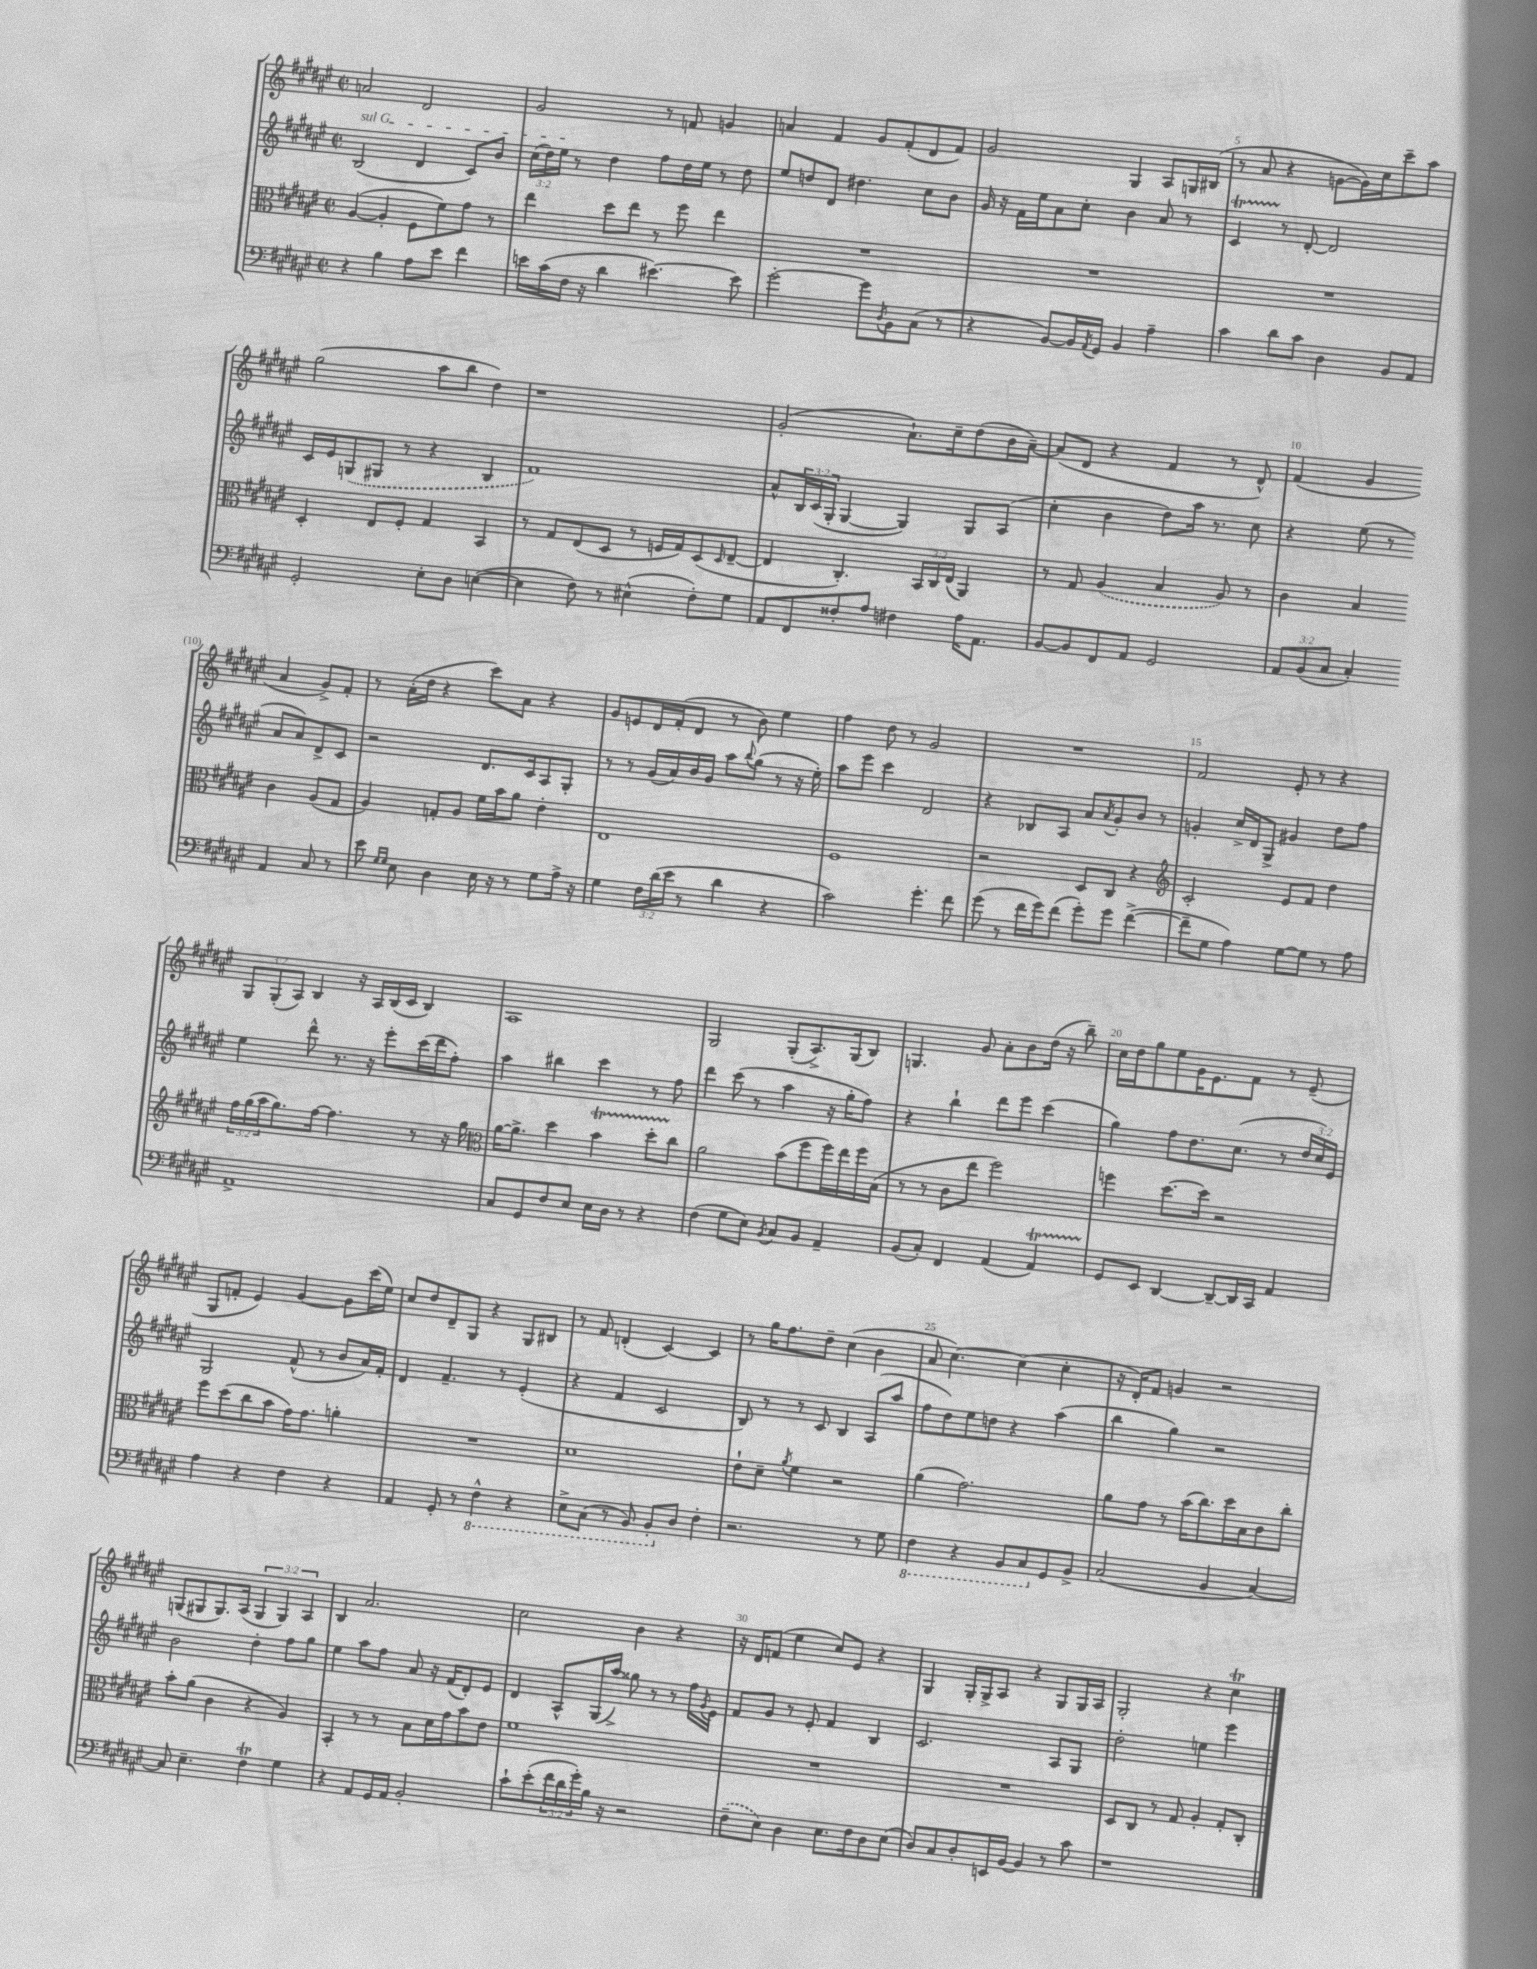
<<
\new StaffGroup <<
\new Staff = "s0" {
    \clef treble \key fis \major \defaultTimeSignature \time 2/2 \override Staff.TupletNumber.text = #tuplet-number::calc-fraction-text
    a'2 dis'2 |
    gis'2 r8 f'8 g'4 |
    a'4 fis'4 gis'8 fis'8-.( dis'8 fis'8) |
    gis'2 gis4 ais8 g16 bis16( |
    r8 ais'8 r4 g'8~ g'16) cis''16 cis'''8-- ais''8 |
    gis''2( ais''8 b''8 dis''4) |
    r1 |
    gis'2-.( ais'8.-!) cis''16-- dis''8( b'16 ais'16~--) |
    ais'8( dis'8 r4 fis'4 r8 dis'8-^) |
    fis'4( gis'4 ais'4 gis'8->) fis'8-. |
    r8 ais'16-.( dis''16 r4 cis'''8) ais'8 r4 |
    gis'8 e'8 dis'16 fis'16-.( dis'8 r8 b'8) eis''4 |
    fis''4 dis''8 r8 gis'2 |
    R1 |
    fis'2 eis'8-. r8 r4 |
    \tuplet 3/2 { gis8 gis8-.( ais8) } b4 r16 ais16 b16( cis'16 b4) |
    ais1 |
    gis2 gis8-.( ais8.->) gis16( b8) |
    g4. gis'8 ais'8-. b'8 dis''16( r16 b''8--) |
    cis''16 dis''16 gis''8 eis''8 gis'16 eis'8. fis'8 r8 eis'8--( |
    gis8 f'8-. eis'4) gis'4~ gis'8 cis'''16( eis''16) |
    cis''8 dis''8 dis'8-- gis8 r4 gis8 bis8 |
    r8 fis'8 d'4-.( cis'4~) cis'4 |
    r8 gis''16 fis''8. dis''8-- cis''4( b'4 |
    ais'8 cis''4.~) cis''4( cis''4-. |
    r16 dis'16-.) fis'8 g'4 r2 |
    g8( gis8 gis8.) ais16( \tuplet 3/2 { gis4 gis4) ais4 } |
    b4 ais'2. |
    cis''2 b'4 r4 |
    r16 dis'16 f'8( eis''4 cis''8) eis'8 r4 |
    gis4 gis16-. gis16-> ais8 r4 gis8 gis16 ais16 |
    gis2-. r4 cis''4\trill \bar "|." |
}
\new Staff = "s1" {
    \clef treble \key fis \major \defaultTimeSignature \time 2/2 \override Staff.TupletNumber.text = #tuplet-number::calc-fraction-text
    \once \override TextSpanner.bound-details.left.text = \markup { \italic "sul G" } b2\startTextSpan( dis'4 cis'8) b'8 |
    \tuplet 3/2 { cis''16( dis''16) eis''16\stopTextSpan } r8 dis''4 fis''8 dis''16 eis''16 r8 dis''8 |
    eis''8 d''8 dis'8 dis''4. cis''8 b'8 |
    gis'16 r16 fis'16 eis''16 ais'8 cis''8-. b'4 ais'8 r8 |
    cis'4\startTrillSpan r8\stopTrillSpan dis'8~-. dis'2 |
    cis'16 eis'16 \once \slurDashed g8( gis8 r8 r4 b4 |
    fis'1) |
    ais'8-^ \tuplet 3/2 { b16 cis'16( gis16-. } gis4~ gis4) gis8 ais8( |
    cis''4-. b'4 dis''8) ais''16 r8. cis''8 |
    r4 eis''8( r8 ais'8 ais'8) dis'8-> cis'8 |
    r2 dis'8. cis'16 ais8 gis8-. |
    r8 r8 gis'16( ais'16) b'16 gis'16 ais''8 \appoggiatura { b''8 } gis''8( r8 r16 eis''16-.) |
    ais''8 eis'''8 cis'''4 dis'2 |
    r4 bes8 ais8 ais'8 \acciaccatura { ais'8 } gis'8-. b'8 r8 |
    g'4-. cis''16-> dis'16 gis8-> gis'4 dis''8 fis''8 |
    eis''4 dis'''8-^ r8. r16 eis'''8-. cis'''16( dis'''16 fis''8-.) |
    ais''4 bis''4 cis'''4 r8 fis''8 |
    dis'''4 cis'''8( r8 ais''4 r16 gis''16-. fis''8) |
    r4 b''4-! dis'''8 eis'''8 cis'''4( |
    gis''4) fis''8 dis''8. cis''8.( r8 \tuplet 3/2 { dis''16 cis''16) eis'16 } |
    gis2 fis'8-^( r8 b'8 ais'16) fis'16-. |
    dis'4 fis'4.-- r8 eis'4-.( |
    r4 fis'4 cis'2 |
    b8) r8 r8 cis'8 b4 ais8( ais''8 |
    fis''8 dis''8) eis''8 d''8 r4 ais''4( |
    b''4 gis''4) r2 |
    b'2 dis''4-. fis''8 gis''8 |
    eis''4 ais''8 fis''8 ais'8 r16 fis'16( dis'8-.) eis'8 |
    dis'4 ais8-^ gis16( ais''16->) gisis''8 r8 r8 fis''16 \acciaccatura { gis'8 } eis'16 |
    fis'8 gis'8 r8 eis'8-. fis'4 b4 |
    cis'2. ais8 gis8 |
    dis''2-. e''4 eis'''4 \bar "|." |
}
\new Staff = "s2" {
    \clef alto \key fis \major \defaultTimeSignature \time 2/2 \override Staff.TupletNumber.text = #tuplet-number::calc-fraction-text
    ais4~( ais4-. fis8 fis'8) gis'8 r8 |
    eis''4 dis''8 eis''8 r8 fis''8 eis''4 |
    R1 |
    R1 |
    R1 |
    dis4-. eis8 fis8-. gis4 b,4 |
    r8 gis8 eis8( dis8 r8 f16 gis16) dis8( \grace { dis16 } eis8~-- |
    eis4 cis4.-.) \tuplet 3/2 { b,16 cis16 eis16( } ais,4) |
    r8 gis8 \once \slurDashed ais4( b4 ais8) r8 |
    cis'4 b4 cis'4 ais8( gis8 |
    ais4) g8-. ais8 fis'16 b'16 ais'8 eis'4-. |
    eis1 |
    fis1 |
    r2 dis8 cis8 r4 |
    \clef treble cis'2-. eis'8 fis'8 dis''4 |
    \tuplet 3/2 { fis''16 gis''16( ais''16 } gis''8.) fis''16~ fis''4. r8 r16 gis''16 |
    \clef alto ais'16~ ais'8.-> dis''4 b'4\startTrillSpan dis''8-. cis''8\stopTrillSpan |
    ais'2 b'8( fis''8 fis''16) eis''16 fis''16 b16( |
    r8 r8 cis'8 eis''8 fis''2) |
    f''4 dis''8.~ dis''16 r2 |
    fis''8 dis''8( cis''8 b'8 gis'16) gis'8. a'4-. |
    R1 |
    dis'1 |
    eis'8-! dis'8-- \acciaccatura { ais'8 } fis'4 r2 |
    ais'4( gis'2.) |
    ais'8 gis'8 r8 b'16( cis''8.) dis''16 b16 cis'8 cis''8-. |
    b'8-. ais'8( cis'4 r4 ais4) |
    b,4-. r8 r8 b8 dis'16 gis'16 b'8 eis'8 |
    fis'1 |
    R1 |
    R1 |
    dis8 cis8 r8 gis8 ais4-. gis8-. cis8-. \bar "|." |
}
\new Staff = "s3" {
    \clef bass \key fis \major \defaultTimeSignature \time 2/2 \override Staff.TupletNumber.text = #tuplet-number::calc-fraction-text
    r4 b4 ais8 eis'8 fis'4 |
    e'16 cis'16( fis16 r16 dis'4 eis'4.~) eis'8 |
    gis'2~-. gis'8 \acciaccatura { dis8 } b,8 cis8( r8 |
    r4 b,8~) b,16 \acciaccatura { ais,8 } gis,16 b,4 ais4-- |
    cis'4 dis'8 cis'8 dis4 b,8 ais,8 |
    gis,2-. eis8-. dis8 e4~( |
    e4 fis8) r8 eis4-^( fis8-.) gis8 |
    ais,8 fis,8 fisis8-. ais8 fis4 ais16 ais,8. |
    b,8~ b,8 fis,8 ais,8 gis,2 |
    \tuplet 3/2 { ais,8 b,8( cis8 } cis4-.) ais,4 cis8 r8 |
    eis'8 \grace { gis16 gis16 } eis8 dis4 eis16 r16 r8 gis8 ais16-> r16 |
    gis4 \tuplet 3/2 { fis16 dis'16( eis'16 } r8 dis'4 r4 |
    cis'2) gis'4.-. fis'8 |
    gis'8( r8 fis'16 gis'16) fis'8( gis'8-.) gis'8 fis'4~->( |
    fis'8-- gis8 ais4) gis8~ gis8 r8 ais8 |
    ais,1-> |
    cis8 gis,8 fis8 eis8 eis16 dis16 r8 r4 |
    fis4( gis8 eis8) \acciaccatura { b,8 } cis8 b,8 ais,4-- |
    b,8( cis8-.) fis,4 ais,4( ais,4\startTrillSpan) |
    gis,8\stopTrillSpan eis,8 dis,4~ dis,8~-- dis,16 cis,16 ais,4 |
    ais4 r4 fis4 r4 |
    ais,4 gis,8-. r8 \ottava #-1 fis,4-^ r4 |
    eis,8-> cis,8( r8 b,,8) b,,8-. \ottava #0 dis8 fis4-. |
    r2. r8 gis8 |
    \ottava #-1 fis,4 r4 b,,8 cis,8 \ottava #0 gis,8 b,8-> |
    cis2( b,4 cis4~) |
    cis8 eis4.-- fis4\trill gis4 |
    r4 ais,8 gis,16 ais,16 b,2-. |
    cis'8-! eis'8-.( \tuplet 3/2 { fis'16 dis'16 gis'16-.) } b16 r16 r2 |
    \once \slurDashed fis8--( eis8) dis4 eis8. fis16 dis8 eis8( |
    dis8) cis8 dis8-. e,16 b,16~ b,4 r8 cis'8 |
    r1 \bar "|." |
}
>>
>>
\layout { \context { \Score \override BarNumber.break-visibility = ##(#f #t #t) barNumberVisibility = #(every-nth-bar-number-visible 5) } }
